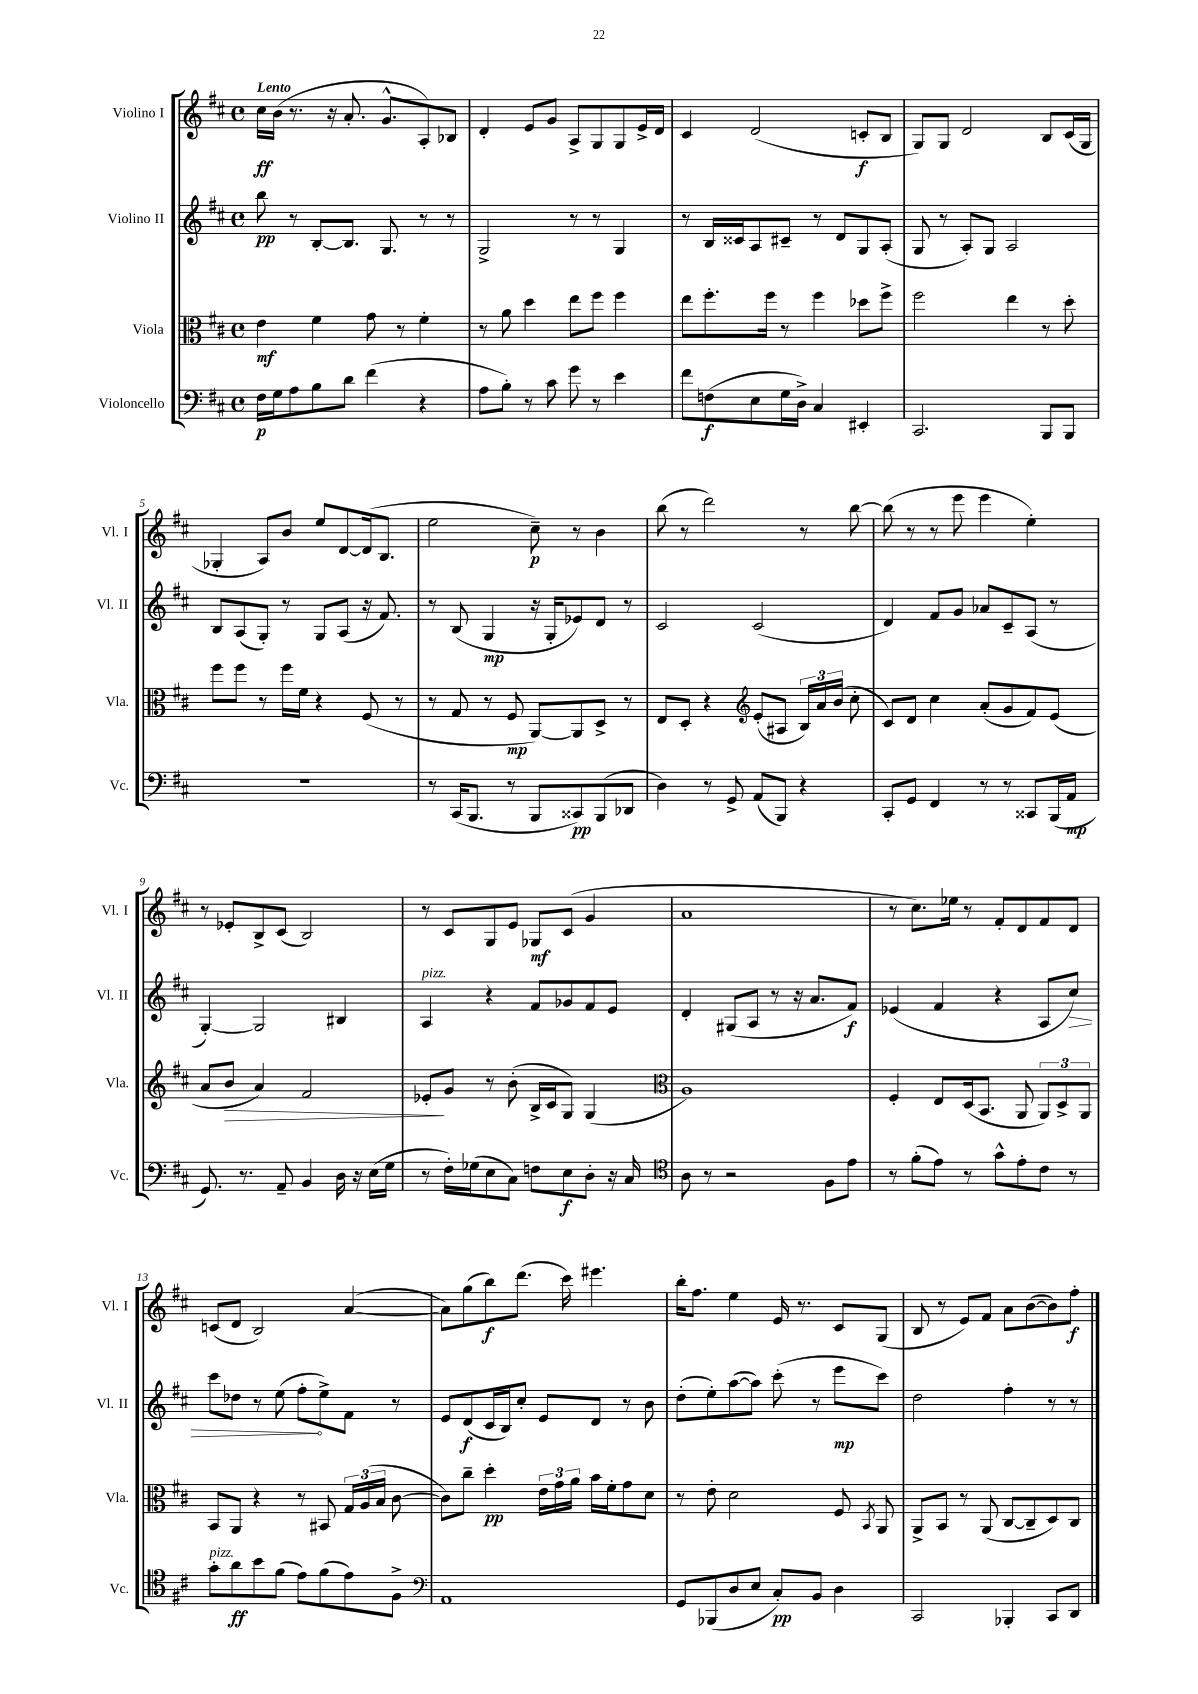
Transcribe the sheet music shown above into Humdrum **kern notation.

**kern	**dynam	**kern	**dynam	**kern	**dynam	**kern	**dynam
*part4	*part4	*part3	*part3	*part2	*part2	*part1	*part1
*staff4	*staff4	*staff3	*staff3	*staff2	*staff2	*staff1	*staff1
*I"Violoncello	*	*I"Viola	*	*I"Violino II	*	*I"Violino I	*
*I'Vc.	*	*I'Vla.	*	*I'Vl. II	*	*I'Vl. I	*
*clefF4	*	*clefC3	*	*clefG2	*	*clefG2	*
*k[f#c#]	*	*k[f#c#]	*	*k[f#c#]	*	*k[f#c#]	*
*M4/4	*	*M4/4	*	*M4/4	*	*M4/4	*
*met(c)	*	*met(c)	*	*met(c)	*	*met(c)	*
=1	=1	=1	=1	=1	=1	=1	=1
!	!	!	!	!	!	!LO:TX:a:B:t=Lento	!
16F#\LL	p	4e\	mf	8bb\	pp	16cc#\LL	ff
16G\J	.	.	.	.	.	(16b\JJ	.
8A\	.	.	.	8r	.	8.r	.
8B\	.	4f#\	.	[8B'/L	.	.	.
.	.	.	.	.	.	16r	.
8d\J	.	.	.	8.B/J]	.	8.a'/	.
(4f#\	.	8g\	.	.	.	.	.
.	.	.	.	8.G/	.	8.g^^/L	.
.	.	8r	.	.	.	.	.
4r	.	4f#'\	.	8r	.	8A'/)	.
.	.	.	.	8r	.	8B-X/J	.
=2	=2	=2	=2	=2	=2	=2	=2
8A\L	.	8r	.	2G^/	.	4d'/	.
8B'\J)	.	8a\	.	.	.	.	.
8r	.	4dd\	.	.	.	8e/L	.
8c#\	.	.	.	.	.	8g/J	.
8g\	.	8ee\L	.	8r	.	8A^/L	.
8r	.	8ff#\J	.	8r	.	8G/	.
4e\	.	4ff#\	.	4G/	.	8G/	.
.	.	.	.	.	.	16e^/L	.
.	.	.	.	.	.	16d/JJ	.
=3	=3	=3	=3	=3	=3	=3	=3
8f#\L	.	8ee\L	.	8r	.	4c#/	.
(8Fn\	f	8.ff#'\	.	16B/LL	.	.	.
.	.	.	.	16c##X/J	.	.	.
8E\	.	.	.	8A/	.	(2d/	.
.	.	16ff#\Jk	.	.	.	.	.
16G\L	.	8r	.	8c#X~/J	.	.	.
16D^\JJ)	.	.	.	.	.	.	.
4C#/	.	4ff#\	.	8r	.	.	.
.	.	.	.	8d/L	.	.	.
4EE#X'/	.	8dd-X\L	.	8G/	.	8cn'/L	f
.	.	8ff#^\J	.	(8A'/J	.	8B/J	.
=4	=4	=4	=4	=4	=4	=4	=4
2.CC#/	.	2ff#\	.	8G/	.	8G/L)	.
.	.	.	.	8r	.	8G/J	.
.	.	.	.	8A'/L)	.	2d/	.
.	.	.	.	8G/J	.	.	.
.	.	4ee\	.	2A/	.	.	.
8BBB/L	.	8r	.	.	.	8B/L	.
8BBB/J	.	8dd'\	.	.	.	(16c#/L	.
.	.	.	.	.	.	16G/JJ	.
!!LO:LB:g=z
=5	=5	=5	=5	=5	=5	=5	=5
1r	.	8ff#\L	.	8B/L	.	4G-X'/	.
.	.	8ff#\J	.	(8A/	.	.	.
.	.	8r	.	8G'/J)	.	8A/L)	.
.	.	16ff#\LL	.	8r	.	8b/J	.
.	.	16f#\JJ	.	.	.	.	.
.	.	4r	.	8G/L	.	8ee/L	.
.	.	.	.	(8A/J	.	[8d/	.
.	.	(8F#/	.	16r	.	(16d/k]	.
.	.	.	.	8.f#/)	.	8.B/J	.
.	.	8r	.	.	.	.	.
=6	=6	=6	=6	=6	=6	=6	=6
8r	.	8r	.	8r	.	2ee\	.
(16CC#/KL	.	8G/	.	(8B/	.	.	.
8.BBB/J	.	.	.	.	.	.	.
.	.	8r	.	4G/	mp	.	.
8r	.	8F#/	mp	.	.	.	.
8BBB/L	.	[8AA/L)	.	16r	.	8cc#~\)	p
.	.	.	.	16G'/KL	.	.	.
8CC##X/)	pp	8AA/]	.	8e-X/)	.	8r	.
(8BBB/	.	8D^/J	.	8d/J	.	4b\	.
8DD-X/J	.	8r	.	8r	.	.	.
=7	=7	=7	=7	=7	=7	=7	=7
4D\)	.	8E/L	.	2c#/	.	(8bb\	.
.	.	8D'/J	.	.	.	8r	.
8r	.	4r	.	.	.	2ddd\)	.
8GG^/	.	.	.	.	.	.	.
*	*	*clefG2	*	*	*	*	*
(8AA/L	.	(8e'/L	.	(2c#/	.	.	.
8BBB/J)	.	8A#X/J	.	.	.	.	.
4r	.	24B/LL)	.	.	.	8r	.
.	.	24a/	.	.	.	.	.
.	.	(24b/JJ	.	.	.	.	.
.	.	8cc#'\	.	.	.	[8bb\	.
=8	=8	=8	=8	=8	=8	=8	=8
8CC#'/L	.	8c#/L)	.	4d/)	.	(8bb\]	.
8GG/J	.	8d/J	.	.	.	8r	.
4FF#/	.	4cc#\	.	8f#/L	.	8r	.
.	.	.	.	8g/J	.	8eee\	.
8r	.	(8a'/L	.	8a-X/L	.	4eee\	.
8r	.	8g/	.	8c#~/	.	.	.
8CC##X/L	.	8f#/)	.	(8A/J	.	4ee'\)	.
(16BBB/L	.	(8e/J	.	8r	.	.	.
16AA/JJ	mp	.	.	.	.	.	.
!!LO:LB:g=z
=9	=9	=9	=9	=9	=9	=9	=9
8.GG/)	.	8a/L	.	[4G'/)	.	8r	.
!	!	!	!LO:HP:b	!	!	!	!
.	.	8b/J	>	.	.	8e-X'/L	.
8.r	.	.	.	.	.	.	.
.	.	4a/)	.	2G/]	.	8B^/	.
8AA~/	.	.	.	.	.	(8c#/J	.
4BB/	.	2f#/	.	.	.	2B/)	.
16D\	.	.	.	4B#X/	.	.	.
16r	.	.	.	.	.	.	.
(16E\LL	.	.	.	.	.	.	.
16G\JJ	.	.	.	.	.	.	.
=10	=10	=10	=10	=10	=10	=10	=10
!	!	!	!	!LO:TX:a:i:t=pizz.	!	!	!
8r	.	8e-X'/L	.	4A/	.	8r	.
16F#'\LL)	.	8g/J	]	.	.	8c#/L	.
(16G-X\J	.	.	.	.	.	.	.
8E\	.	8r	.	4r	.	8G/	.
8C#\J)	.	(8b'\	.	.	.	8e/J	.
8Fn\L	.	16B^/LL	.	8f#/L	.	8G-X/L	mf
.	.	16c#/J	.	.	.	.	.
8E\	f	8G/J)	.	8g-X/	.	(8c#/J	.
8D'\J	.	(4G/	.	8f#/	.	4g/	.
16r	.	.	.	8e/J	.	.	.
16C#/	.	.	.	.	.	.	.
=11	=11	=11	=11	=11	=11	=11	=11
*clefC4	*	*clefC3	*	*	*	*	*
8A\	.	1A)	.	4d'/	.	1a	.
8r	.	.	.	.	.	.	.
2r	.	.	.	(8G#X/L	.	.	.
.	.	.	.	8A/J	.	.	.
.	.	.	.	8r	.	.	.
.	.	.	.	16r	.	.	.
.	.	.	.	8.a/L	.	.	.
8F#\L	.	.	.	.	.	.	.
8e\J	.	.	.	8f#/J)	f	.	.
=12	=12	=12	=12	=12	=12	=12	=12
8r	.	4F#'/	.	(4e-X/	.	8r	.
(8f#'\L	.	.	.	.	.	8.cc#\L)	.
8e\J)	.	8E/L	.	4f#/	.	.	.
.	.	.	.	.	.	16ee-X\Jk	.
8r	.	(16D/k	.	.	.	8r	.
.	.	8.BB/J	.	.	.	.	.
8g^^\L	.	.	.	4r	.	8f#'/L	.
8e'\	.	8AA/	.	.	.	8d/	.
8c#\J	.	12AA/L)	.	8A/L	.	8f#/	.
.	.	12D^/	.	.	.	.	.
!	!	!	!	!	!LO:HP:b	!	!
8r	.	.	.	8cc#/J)	>	8d/J	.
.	.	12AA/J	.	.	.	.	.
!!LO:LB:g=z
=13	=13	=13	=13	=13	=13	=13	=13
!LO:TX:a:i:t=pizz.	!	!	!	!	!	!	!
8g'\L	.	8BB/L	.	8ccc#\L	.	(8cn/L	.
8a\	ff	8AA/J	.	8dd-X\J	.	8d/J	.
8b\	.	4r	.	8r	.	2B/)	.
(8f#\J	.	.	.	(8ee\	.	.	.
8e\L)	.	8r	.	8ff#'\L	.	.	.
(8f#\	.	8BB#X/	.	8ee^\)	]	.	.
8e\)	.	24G/LL	.	8f#\J	.	([4a/	.
.	.	(24A/	.	.	.	.	.
.	.	24B/JJ	.	.	.	.	.
8F#^\J	.	[8c#\	.	8r	.	.	.
=14	=14	=14	=14	=14	=14	=14	=14
*clefF4	*	*	*	*	*	*	*
1AA	.	8c#\L])	.	8e/L	.	8a\L])	.
.	.	8cc#~\J	.	(8d/	f	(8gg\	.
.	.	4dd'\	pp	16c#/L	.	8bb\)	f
.	.	.	.	16B/J)	.	.	.
.	.	.	.	8cc#'/J	.	(8.ddd\J	.
.	.	24e\LL	.	8e/L	.	.	.
.	.	24g\	.	.	.	.	.
.	.	.	.	.	.	16ccc#\)	.
.	.	24a\JJ	.	.	.	.	.
.	.	16b\LL	.	8d/J	.	4.eee#X\	.
.	.	16f#'\J	.	.	.	.	.
.	.	8g\	.	8r	.	.	.
.	.	8d\J	.	8b\	.	.	.
=15	=15	=15	=15	=15	=15	=15	=15
8GG/L	.	8r	.	(8dd'\L	.	16bb'\KL	.
.	.	.	.	.	.	8.ff#\J	.
(8BBB-X/	.	8e'\	.	8ee'\)	.	.	.
8D/	.	2d\	.	([8aa\	.	4ee\	.
8E/J	.	.	.	8aa\J])	.	.	.
8C#'/L)	pp	.	.	(8ccc#'\	.	16e/	.
.	.	.	.	.	.	8.r	.
8BB/J	.	.	.	8r	.	.	.
4D\	.	8F#/	.	8eee\L	mp	8c#/L	.
.	.	8qBB/	.	.	.	.	.
.	.	8AA/	.	8ccc#\J)	.	(8G/J	.
=16	=16	=16	=16	=16	=16	=16	=16
2CC#/	.	8AA^/L	.	2dd\	.	8B/	.
.	.	8BB/J	.	.	.	8r	.
.	.	8r	.	.	.	8e/L)	.
.	.	(8AA/	.	.	.	8f#/J	.
4BBB-X'/	.	[8C#/L	.	4ff#'\	.	8a\L	.
.	.	8C#~/]	.	.	.	([8b\	.
8CC#/L	.	8D/)	.	8r	.	8b\])	.
8DD/J	.	8C#/J	.	8r	.	8ff#'\J	f
==	==	==	==	==	==	==	==
*-	*-	*-	*-	*-	*-	*-	*-
